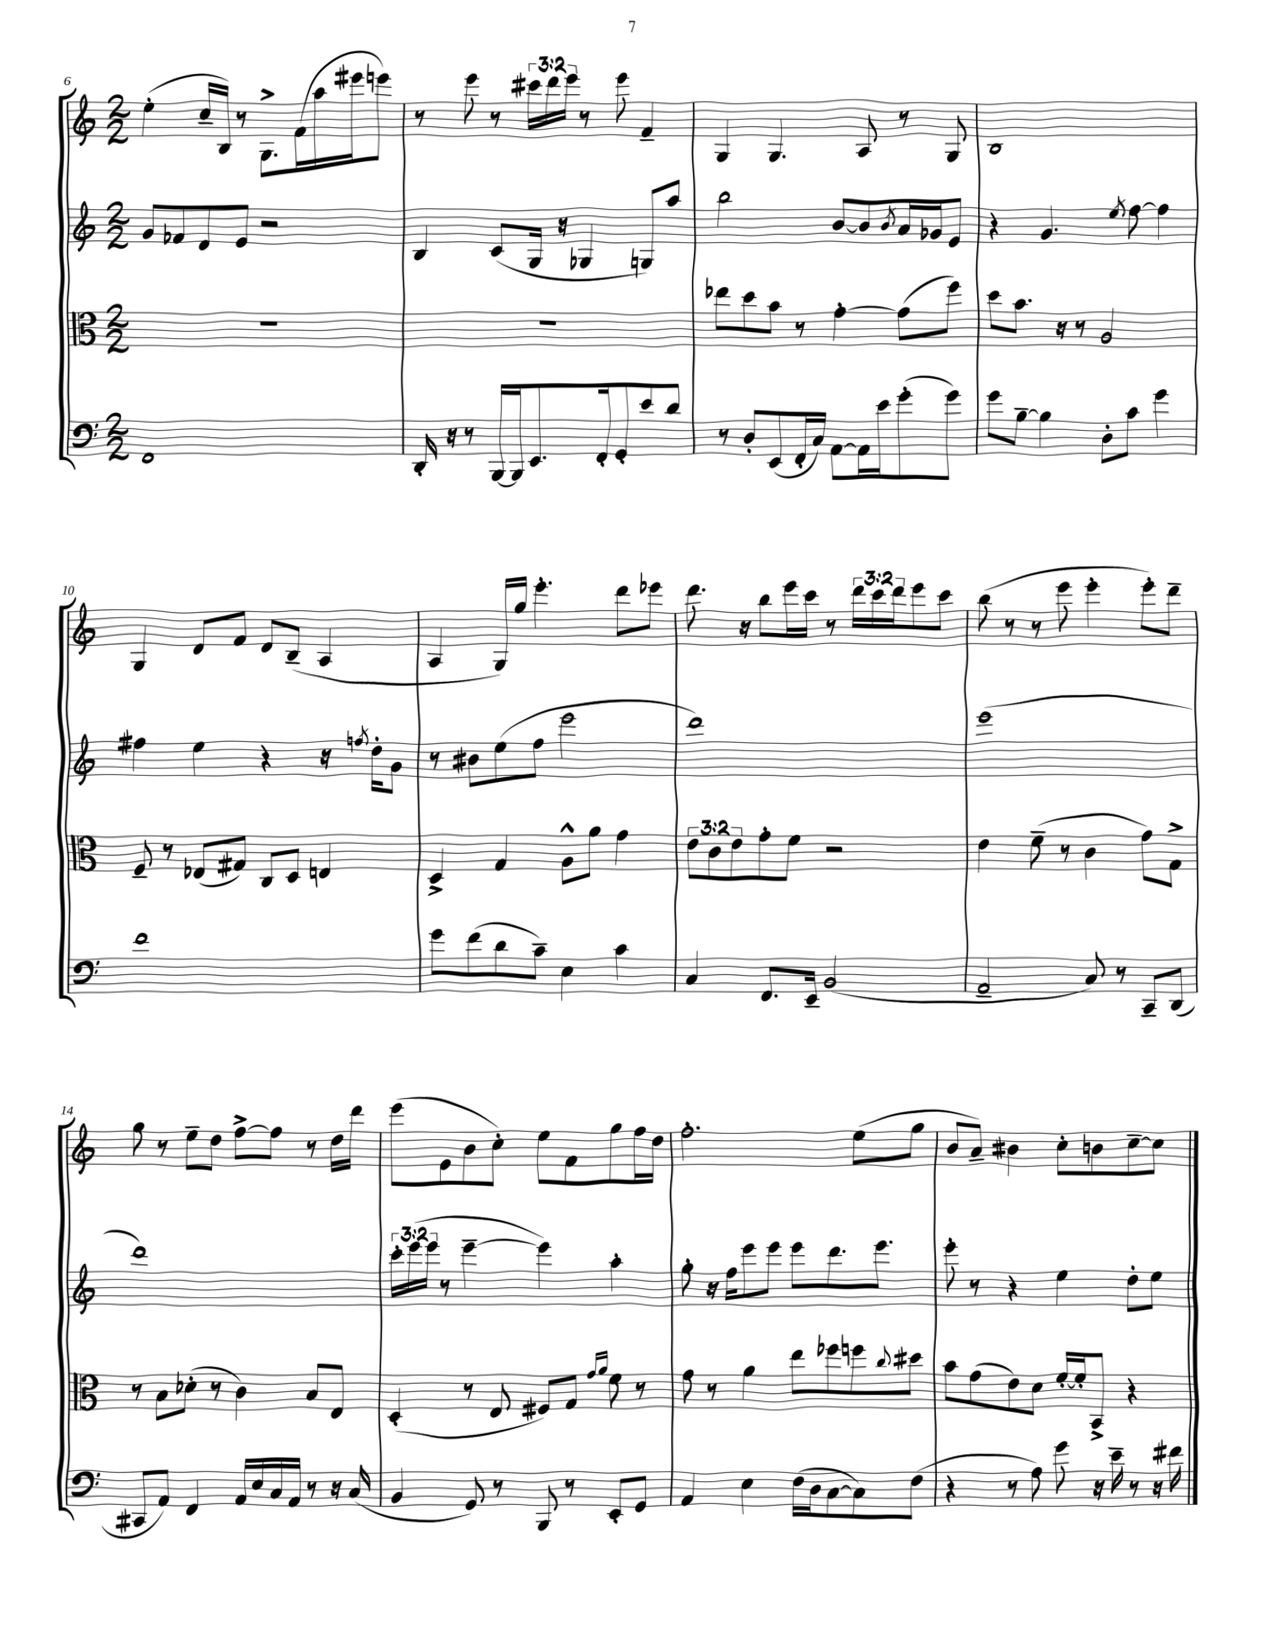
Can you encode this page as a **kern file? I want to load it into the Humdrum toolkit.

**kern	**kern	**kern	**kern
*staff4	*staff3	*staff2	*staff1
*clefF4	*clefC3	*clefG2	*clefG2
*k[]	*k[]	*k[]	*k[]
*M2/2	*M2/2	*M2/2	*M2/2
1FF	1r	8g/L	(4ee'\
.	.	8f-/	.
.	.	8d/	16cc~/LL
.	.	.	16B/JJ)
.	.	8e/J	8r
.	.	2r	8.G^\L
.	.	.	(16f\L
.	.	.	16aa\
.	.	.	16eee#\J
.	.	.	8eee\J)
=	=	=	=
16DD'/	1r	4B/	8r
16r	.	.	.
8r	.	.	8eee\
[16BBB/LL	.	(8c/L	8r
16BBB/]J	.	.	.
8.EE/	.	16G/Jk	24ccc#\LL
.	.	.	24ddd\
.	.	16r	.
.	.	.	24eee\JJ
.	.	4G-/	8r
16FF'/k	.	.	.
8GG'/	.	.	8eee\
8e/	.	8G/L)	4f~/
8d/J	.	8aa/J	.
=	=	=	=
8r	8ee-\L	2bb\	4G/
8D'/L	8dd\	.	.
(8EE/	8b\J	.	4.G/
16FF'/L	8r	.	.
16C/JJ)	.	.	.
[8AA\L	[4g'\	[8b/L	.
16AA\]L	.	8b/]	8A/
16e\J	.	.	.
.	.	8qb/	.
(8g'\	(8g\]L	16a/L	8r
.	.	16g-/J	.
8g\J)	8ff\J)	8e/J	8G/
=	=	=	=
8g\L	8dd\L	4r	1B
[8B~\J	8.b\J	.	.
4B\]	.	4.g/	.
.	16r	.	.
.	8r	.	.
8D'\L	2A/	.	.
.	.	8qee/	.
8c\J	.	[8ff\	.
4g\	.	4ff\]	.
=	=	=	=
1f	8F~/	4ff#\	4G/
.	8r	.	.
.	(8E-/L	4ee\	8d/L
.	8G#/J)	.	8f/J
.	8C/L	4r	8d/L
.	8D/J	.	(8B~/J
.	4E/	16r	4A/
.	.	8qff/	.
.	.	16dd'\LK	.
.	.	8g\J	.
=	=	=	=
8g\L	4D^/	8r	4A/
(8f\	.	8b#\L	.
8d\	4G/	(8ee\	16G/LL)
.	.	.	16gg/JJ
8c~\J)	.	8ff\J	4.eee'\
4E\	8A^^\L	2eee\	.
.	8a\J	.	.
4c\	4g\	.	8ddd\L
.	.	.	8eee-\J
=	=	=	=
4C/	12e\L	1ddd)	8.ddd\
.	12c\	.	.
.	12e\	.	.
.	.	.	16r
8.FF/L	8g'\	.	8bb\L
.	8f\J	.	16eee\L
16EE~/Jk	.	.	16ccc\JJ
(2BB/	2r	.	8r
.	.	.	24ddd\LL
.	.	.	24ccc\
.	.	.	24ddd\J
.	.	.	8eee\
.	.	.	8ccc\J
=	=	=	=
2AA~/	4e\	(1eee	(8bb\
.	.	.	8r
.	(8f~\	.	8r
.	8r	.	8eee\
8C/)	4c\	.	4eee'\
8r	.	.	.
8CC~/L	8g\L)	.	8eee'\L)
(8DD/J	8G^\J	.	8ddd~\J
=	=	=	=
8CC#/L	8r	1ddd)	8gg\
8AA/J)	8B\L	.	8r
4FF/	(8d-'\J	.	8ee~\L
.	8r	.	8dd\J
16AA/LL	4c\)	.	[8ff^\L
16E/	.	.	.
16C/	.	.	8ff\]J
16AA/JJ	.	.	.
8r	8B/L	.	8r
16r	8E/J	.	16dd\LL
(16C/	.	.	16ddd\JJ
=	=	=	=
4BB/	(4D'/	24ccc'\LL	(8eee\L
.	.	(24eee\	.
.	.	24eee\JJ	.
.	.	8r	8e\
8GG/)	8r	[4eee~\	8b\
8r	8E/	.	8cc'\J)
8BBB/	8F#/L)	4eee\])	8ee\L
8r	8G/J	.	8f\
.	16qqg/LL	.	.
.	16qqa/JJ	.	.
8EE'/L	8f\	4aa'\	8gg\
8GG/J	8r	.	16ff\L
.	.	.	16dd\JJ
=	=	=	=
4AA/	8g\	8gg'\	2.ff'\
.	8r	16r	.
.	.	16ff\LK	.
4E\	4a\	8eee\	.
.	.	8eee\J	.
(16F\LL	8ee\L	8eee\L	.
16D\J	.	.	.
[8C\	8ff-\	8.ddd\	.
8C\])	8ff\	.	(8ee\L
.	.	8.eee\J	.
.	8qqcc/	.	.
(8F\J	8dd#\J	.	8gg\J
=	=	=	=
4r	8b\L	8eee'\	8b/L
.	(8g\	8r	8a~/J)
8r	8e\)	4r	4b#\
8A\)	8d\J	.	.
8g\	[16f'/LL	4ee\	8cc'\L
.	16f'/]J	.	.
16r	8BB^/J	.	8b\
16e~\	.	.	.
8r	4r	8dd'\L	[8cc~\
16r	.	8ee\J	8cc\]J
16f#\	.	.	.
==	==	==	==
*-	*-	*-	*-
